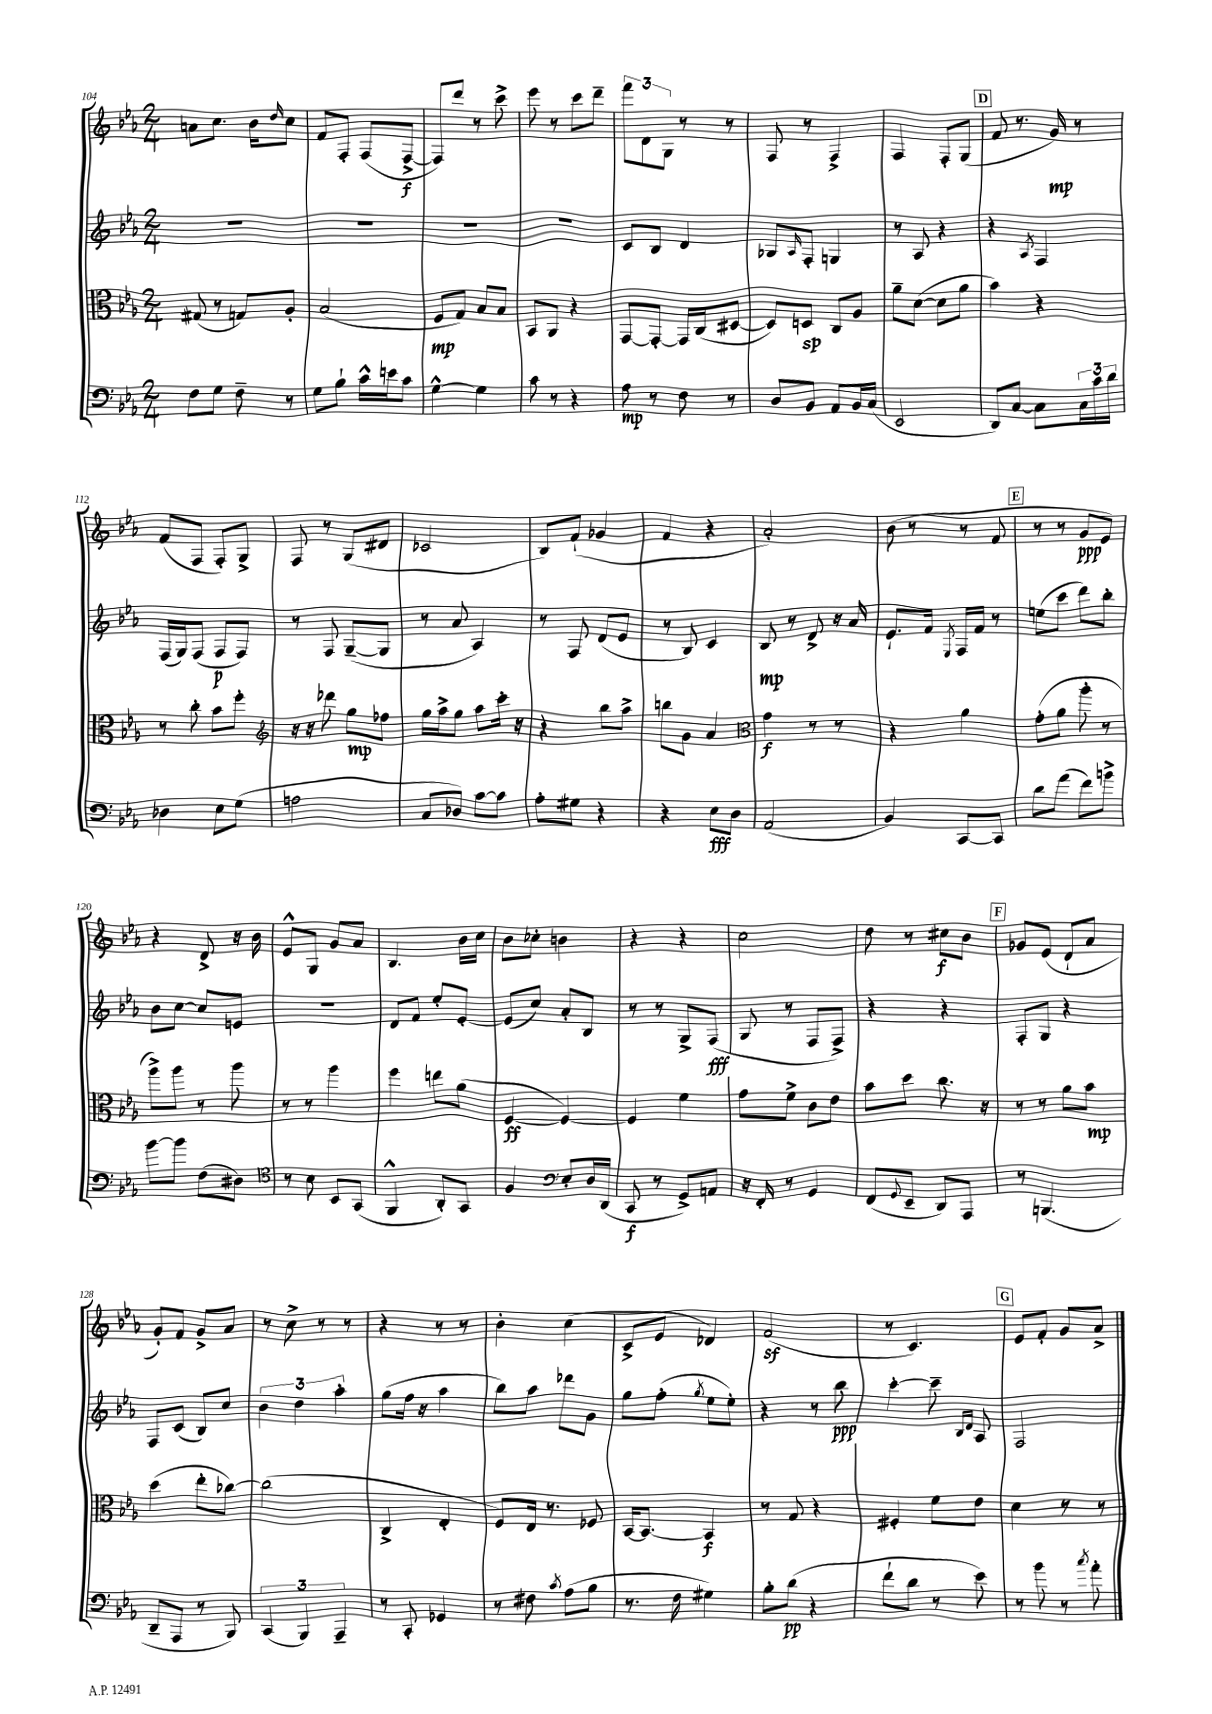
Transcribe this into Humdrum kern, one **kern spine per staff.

**kern	**dynam	**kern	**dynam	**kern	**dynam	**kern	**dynam
*part4	*part4	*part3	*part3	*part2	*part2	*part1	*part1
*staff4	*staff4	*staff3	*staff3	*staff2	*staff2	*staff1	*staff1
*clefF4	*	*clefC3	*	*clefG2	*	*clefG2	*
*k[b-e-a-]	*	*k[b-e-a-]	*	*k[b-e-a-]	*	*k[b-e-a-]	*
*M2/4	*	*M2/4	*	*M2/4	*	*M2/4	*
=104	=104	=104	=104	=104	=104	=104	=104
8F\L	.	(8G#X/	.	2r	.	8an\L	.
8G\J	.	8r	.	.	.	8.cc\J	.
8F~\	.	8Gn/L)	.	.	.	.	.
.	.	.	.	.	.	16b-\KL	.
.	.	.	.	.	.	16qqdd/	.
8r	.	8A-'/J	.	.	.	8cc\J	.
=105	=105	=105	=105	=105	=105	=105	=105
8G\L	.	(2B-/	.	2r	.	8f/L	.
8B-`\J	.	.	.	.	.	8F'/J	.
16c^^\LL	.	.	.	.	.	(8F/L	.
16en\J	.	.	.	.	.	.	.
8c\J	.	.	.	.	.	[8F^/J	f
=106	=106	=106	=106	=106	=106	=106	=106
[4G^^\	.	8F/L	mp	2r	.	8F/L])	.
.	.	8G/J)	.	.	.	8ddd/J	.
4G\]	.	8B-/L	.	.	.	8r	.
.	.	8B-/J	.	.	.	8ccc^\	.
=107	=107	=107	=107	=107	=107	=107	=107
8c\	.	8BB-/L	.	2r	.	8eee-\	.
8r	.	8AA-/J	.	.	.	8r	.
4r	.	4r	.	.	.	8ccc\L	.
.	.	.	.	.	.	8ddd~\J	.
=108	=108	=108	=108	=108	=108	=108	=108
8A-\	mp	[8GG/L	.	8c/L	.	12fff\L	.
.	.	.	.	.	.	12d\	.
8r	.	8GG'/J_	.	8B-/J	.	.	.
.	.	.	.	.	.	12G\J	.
8F\	.	16GG/LL]	.	4d/	.	8r	.
.	.	(16C/J	.	.	.	.	.
8r	.	[8D#X/J	.	.	.	8r	.
=109	=109	=109	=109	=109	=109	=109	=109
8D/L	.	8D#/L])	.	8G-X/L	.	8F/	.
.	.	.	.	16qqA-/	.	.	.
8BB-/J	.	8Dn/J	sp	8F'/J	.	8r	.
8AA-/L	.	8C/L	.	4Gn/	.	4F^/	.
16BB-/L	.	8A-/J	.	.	.	.	.
(16C/JJ	.	.	.	.	.	.	.
=110	=110	=110	=110	=110	=110	=110	=110
2EE-/	.	8a-~\L	.	8r	.	4F/	.
.	.	([8d\J	.	8A-/	.	.	.
.	.	8d\L]	.	4r	.	8F'/L	.
.	.	8a-\J	.	.	.	(8G/J	.
!!LO:REH:place=s1:t=D
=111	=111	=111	=111	=111	=111	=111	=111
8DD/L)	.	4b-\)	.	4r	.	8f/	.
[8C/J	.	.	.	.	.	8.r	.
.	.	.	.	8qA-/	.	.	.
8C\L]	.	4r	.	4F/	.	.	.
.	.	.	.	.	.	16g/)	mp
24C\L	.	.	.	.	.	8r	.
24c\	.	.	.	.	.	.	.
24d\JJ	.	.	.	.	.	.	.
!!LO:LB:g=z
=112	=112	=112	=112	=112	=112	=112	=112
4D-X\	.	8r	.	(16F/LL	.	(8f/L	.
.	.	.	.	16G/J)	.	.	.
.	.	8cc'\	.	(8F/J	.	8F/J	.
8E-\L	.	8b-\L	.	8F/L	p	8F'/L)	.
(8G\J	.	8ff'\J	.	8F/J)	.	8G^/J	.
=113	=113	=113	=113	=113	=113	=113	=113
*	*	*clefG2	*	*	*	*	*
2An\	.	16r	.	8r	.	8F/	.
.	.	16r	.	.	.	.	.
.	.	8ddd-X\	.	8F/	.	8r	.
.	.	8gg\L	mp	([8G~/L	.	(8G/L	.
.	.	8ff-X\J	.	8G/J]	.	8d#X/J	.
=114	=114	=114	=114	=114	=114	=114	=114
8C/L	.	16gg\LL	.	8r	.	2c-X/	.
.	.	16aa-^\J	.	.	.	.	.
8D-X/J)	.	8gg\J	.	8a-/	.	.	.
[8c\L	.	8aa-\L	.	4A-/)	.	.	.
8c\J]	.	16ccc'\Jk	.	.	.	.	.
.	.	16r	.	.	.	.	.
=115	=115	=115	=115	=115	=115	=115	=115
8A-'\L	.	4r	.	8r	.	8B-/L)	.
8G#X\J	.	.	.	8F/	.	(8f`/J	.
4r	.	8bb-\L	.	(8d/L	.	4g-X/	.
.	.	8aa-^\J	.	8e-/J	.	.	.
=116	=116	=116	=116	=116	=116	=116	=116
4r	.	8bbn\L	.	8r	.	4f/	.
.	.	8g\J	.	8B-/)	.	.	.
8E-\L	fff	4a-/	.	4c/	.	4r	.
8D\J	.	.	.	.	.	.	.
=117	=117	=117	=117	=117	=117	=117	=117
*	*	*clefC3	*	*	*	*	*
(2AA-/	.	4g\	f	8B-/	mp	2a-'/)	.
.	.	.	.	8r	.	.	.
.	.	8r	.	8d^/	.	.	.
.	.	8r	.	16r	.	.	.
.	.	.	.	16a-/	.	.	.
=118	=118	=118	=118	=118	=118	=118	=118
4BB-/)	.	4r	.	8.e-`/L	.	(8b-\	.
.	.	.	.	.	.	8r	.
.	.	.	.	16f/Jk	.	.	.
.	.	.	.	8qE-/	.	.	.
[8CC/L	.	4a-\	.	16F/LL	.	8r	.
.	.	.	.	16f/JJ	.	.	.
8CC/J]	.	.	.	8r	.	8f/	.
!!LO:REH:place=s1:t=E
=119	=119	=119	=119	=119	=119	=119	=119
8d\L	.	(8g'\L	.	(8een\L	.	8r	.
(8a-\J	.	8a-\J	.	8ccc\J	.	8r	.
8f\L)	.	8aa-'\	.	8ddd\L)	.	8g/L	ppp
8bn^\J	.	8r	.	8bb-'\J	.	8e-/J)	.
!!LO:LB:g=z
=120	=120	=120	=120	=120	=120	=120	=120
[8b-\L	.	8aa-^\L)	.	8b-\L	.	4r	.
8b-\J]	.	8aa-\J	.	[8cc\J	.	.	.
(8F\L	.	8r	.	8cc/L]	.	8d^/	.
8D#X\J)	.	8aa-\	.	8en/J	.	16r	.
.	.	.	.	.	.	16b-\	.
=121	=121	=121	=121	=121	=121	=121	=121
*clefC4	*	*	*	*	*	*	*
8r	.	8r	.	2r	.	8e-^^/L	.
8B-\	.	8r	.	.	.	8G/J	.
8BB-/L	.	4aa-\	.	.	.	8g/L	.
(8GG/J	.	.	.	.	.	8a-/J	.
=122	=122	=122	=122	=122	=122	=122	=122
4FF^^/	.	4ff\	.	8d/L	.	4.B-/	.
.	.	.	.	8f/J	.	.	.
8AA-'/L)	.	8een\L	.	8ee-'/L	.	.	.
8GG/J	.	(8a-\J	.	[8e-'/J	.	16b-\LL	.
.	.	.	.	.	.	16cc\JJ	.
=123	=123	=123	=123	=123	=123	=123	=123
4F/	.	[4F/	ff	(8e-/L]	.	8b-\L	.
.	.	.	.	8cc/J)	.	8cc-X'\J	.
*clefF4	*	*	*	*	*	*	*
8E-'/L	.	4F/_)	.	8a-'/L	.	4bn\	.
16D/L	.	.	.	8B-/J	.	.	.
(16DD/JJ	.	.	.	.	.	.	.
=124	=124	=124	=124	=124	=124	=124	=124
8CC/	f	4F/]	.	8r	.	4r	.
8r	.	.	.	8r	.	.	.
8GG^/L)	.	4f\	.	8G^/L	.	4r	.
8AAn/J	.	.	.	(8F/J	fff	.	.
=125	=125	=125	=125	=125	=125	=125	=125
16r	.	8g\L	.	8G/	.	2cc\	.
16FF'/	.	.	.	.	.	.	.
8r	.	8f^\J	.	8r	.	.	.
4GG/	.	8c\L	.	8F/L	.	.	.
.	.	8e-\J	.	8F^/J)	.	.	.
=126	=126	=126	=126	=126	=126	=126	=126
(8FF/L	.	8b-\L	.	4r	.	8dd\	.
8qqGG/	.	.	.	.	.	.	.
8EE-~/J	.	8dd\J	.	.	.	8r	.
8DD/L)	.	8.cc\	.	4r	.	8cc#X\L	f
8AAA-/J	.	.	.	.	.	8b-\J	.
.	.	16r	.	.	.	.	.
!!LO:REH:place=s1:t=F
=127	=127	=127	=127	=127	=127	=127	=127
8r	.	8r	.	8F'/L	.	8g-X/L	.
(4.BBBn/	.	8r	.	8G/J	.	(8e-/J	.
.	.	8a-\L	.	4r	.	8d`/L	.
.	.	8b-\J	mp	.	.	8a-/J	.
!!LO:LB:g=z
=128	=128	=128	=128	=128	=128	=128	=128
8DD~/L	.	(4dd\	.	8F/L	.	8g'/L)	.
8AAA-/J	.	.	.	(8c/J	.	8f/J	.
8r	.	8ee-'\L	.	8B-/L)	.	8g^/L	.
8BBB-/)	.	[8cc-X\J)	.	8cc/J	.	8a-/J	.
=129	=129	=129	=129	=129	=129	=129	=129
(6CC/	.	(2cc-\]	.	6b-\	.	8r	.
.	.	.	.	.	.	8cc^\	.
6BBB-/)	.	.	.	6dd\	.	.	.
.	.	.	.	.	.	8r	.
6AAA-~/	.	.	.	6aa-'\	.	.	.
.	.	.	.	.	.	8r	.
=130	=130	=130	=130	=130	=130	=130	=130
8r	.	4C^/	.	(8gg\L	.	4r	.
8CC'/	.	.	.	16ff\Jk	.	.	.
.	.	.	.	16r	.	.	.
4GG-X/	.	4E-'/	.	4aa-\	.	8r	.
.	.	.	.	.	.	8r	.
=131	=131	=131	=131	=131	=131	=131	=131
8r	.	8F/L)	.	8bb-\L)	.	4b-'\	.
8F#X\	.	16E-/Jk	.	8aa-\J	.	.	.
.	.	8.r	.	.	.	.	.
8qc/	.	.	.	.	.	.	.
(8A-\L	.	.	.	8ddd-X\L	.	(4cc\	.
8B-\J	.	8F-X/	.	8g\J	.	.	.
=132	=132	=132	=132	=132	=132	=132	=132
8.r	.	[16BB-/KL	.	8gg\L	.	8c^/L	.
.	.	8.BB-/J_	.	.	.	.	.
.	.	.	.	(8ff'\J	.	8e-/J	.
16F\	.	.	.	.	.	.	.
.	.	.	.	8qgg/	.	.	.
4G#X\)	.	4BB-/]	f	8ee-\L	.	4d-X/)	.
.	.	.	.	8ee-'\J)	.	.	.
=133	=133	=133	=133	=133	=133	=133	=133
8B-'\L	.	8r	.	4r	.	(2fz/	.
(8d\J	pp	8G/	.	.	.	.	.
4r	.	4r	.	8r	.	.	.
.	.	.	.	8bb-\	ppp	.	.
=134	=134	=134	=134	=134	=134	=134	=134
8f`\L	.	4F#X'/	.	[4ccc'\	.	8r	.
8d\J	.	.	.	.	.	4.c/)	.
8r	.	8f\L	.	8ccc~\]	.	.	.
.	.	.	.	16qqB-/LL	.	.	.
.	.	.	.	16qqd/JJ	.	.	.
8e-\)	.	8e-\J	.	8A-/	.	.	.
!!LO:REH:place=s1:t=G
=135	=135	=135	=135	=135	=135	=135	=135
8r	.	4d\	.	2F/	.	8e-/L	.
8b-\	.	.	.	.	.	8f'/J	.
8r	.	8r	.	.	.	8g/L	.
8qcc/	.	.	.	.	.	.	.
8a-'\	.	8r	.	.	.	8a-^/J	.
==	==	==	==	==	==	==	==
*-	*-	*-	*-	*-	*-	*-	*-
